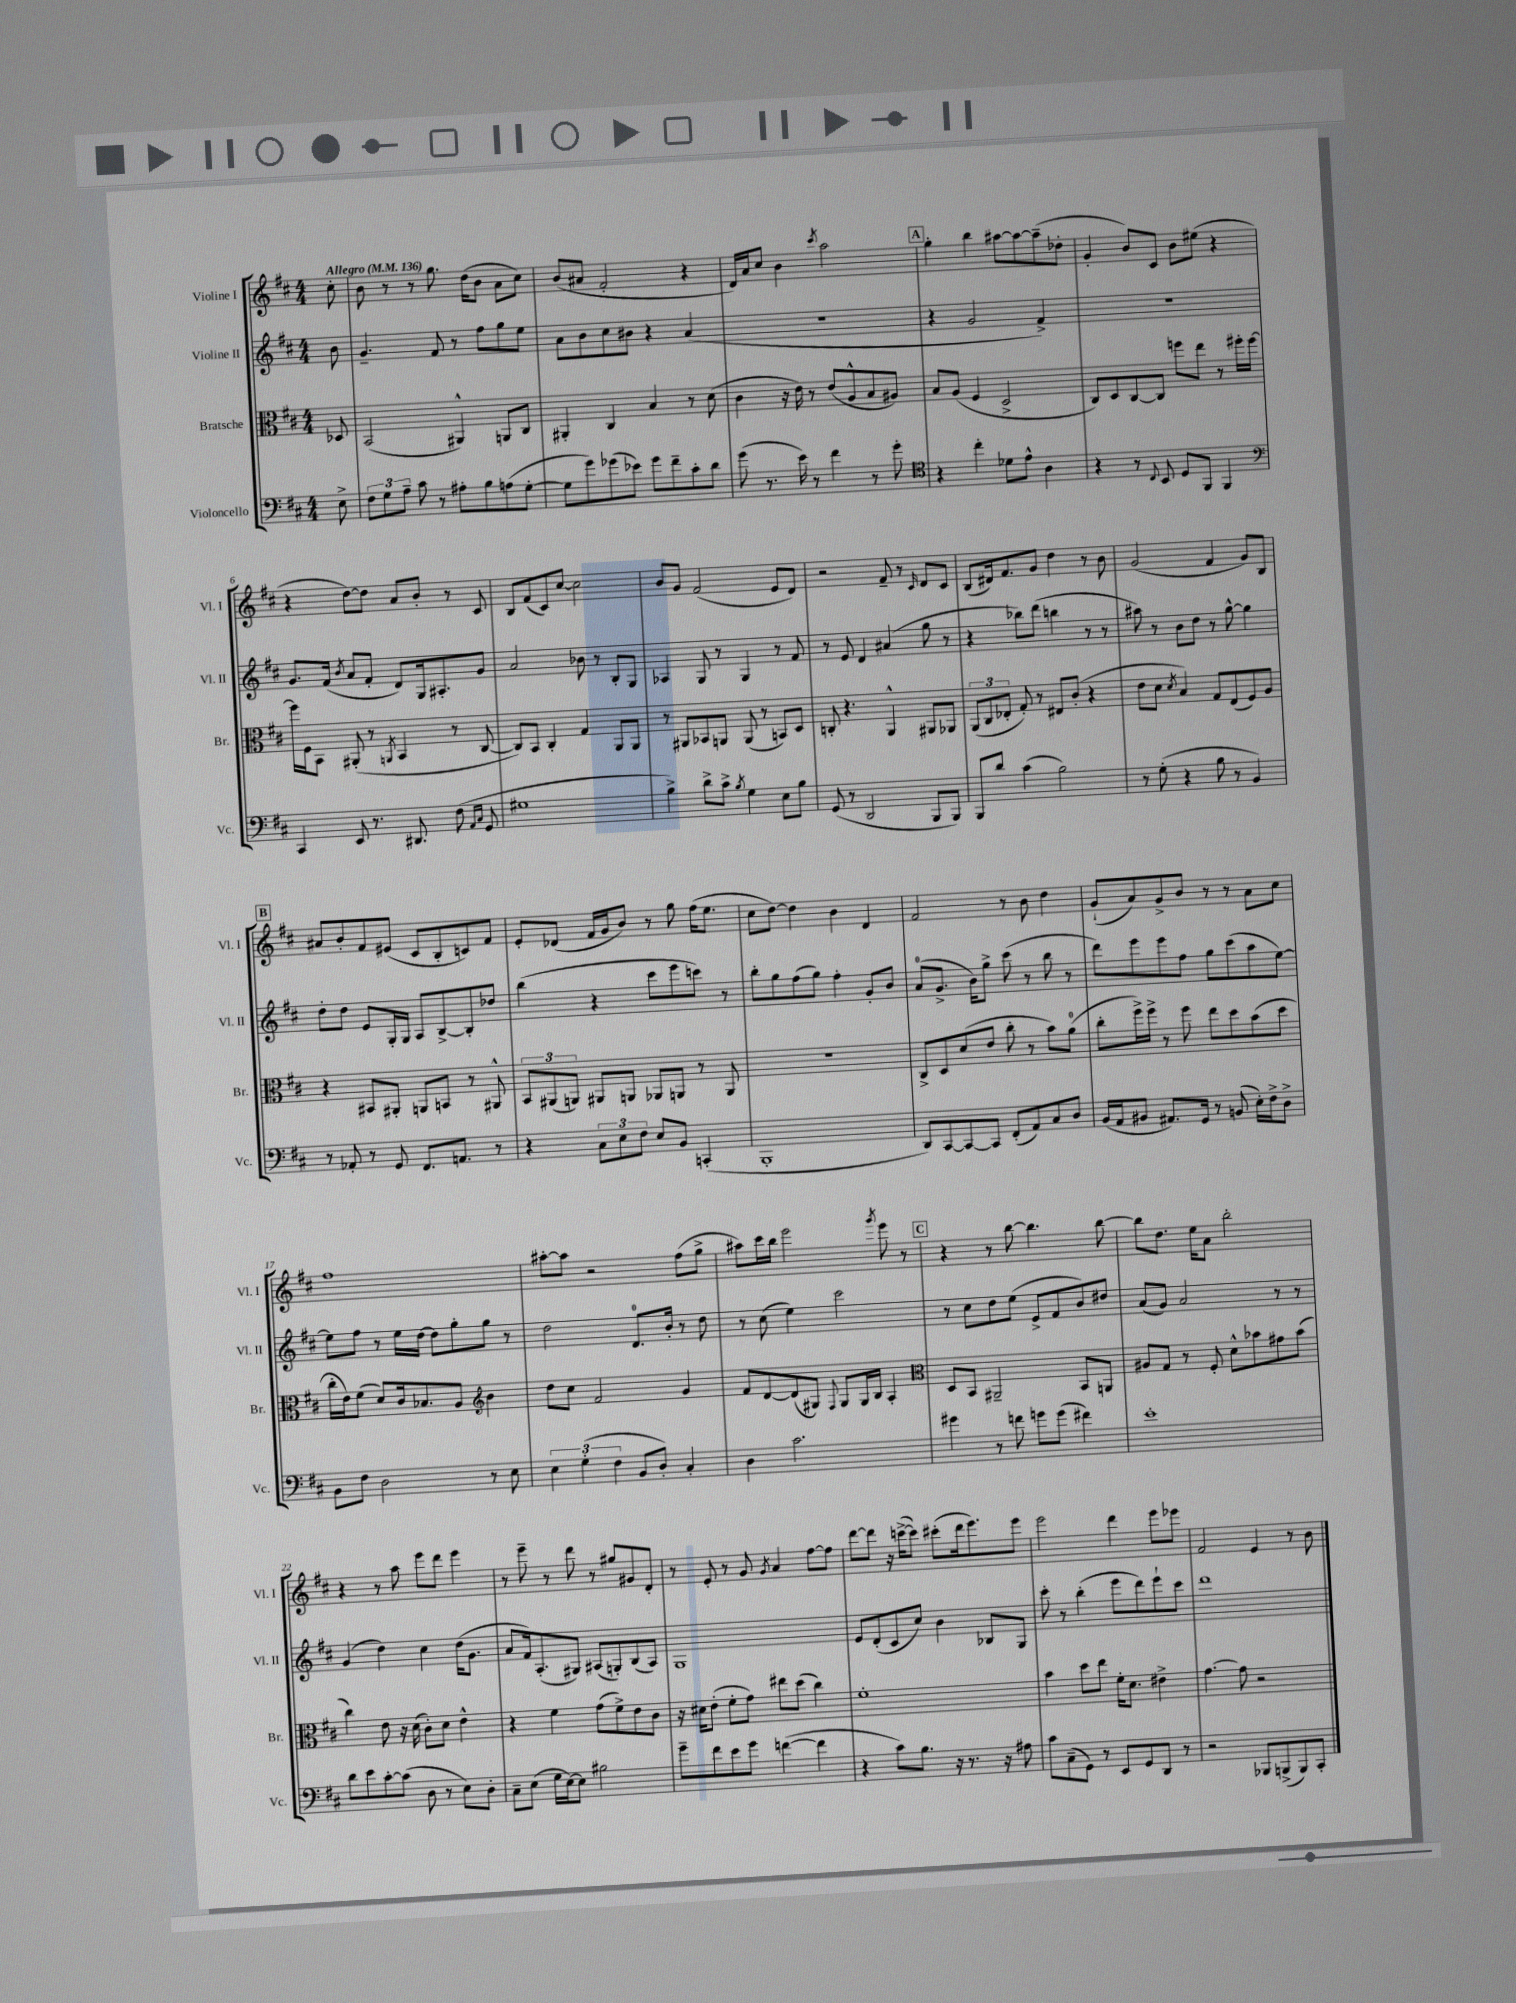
<<
\new StaffGroup <<
\new Staff = "s0" \with { instrumentName = "Violine I" shortInstrumentName = "Vl. I" } {
    \clef treble \key d \major \numericTimeSignature \time 4/4 \partial 8 \tempo "Allegro" 4 = 136
    cis''8-. |
    b'8 r8 r8 g''8. d''16( b'8 a'8 cis''8) |
    b'8( ais'8 fis'2-. r4 |
    d'16) a'16 cis''8 b'4 \acciaccatura { cis'''8 } a''2 |
    \mark \markup { \box "A" } g''4-. b''4 ais''8~ ais''8~ ais''8--( des''8-. |
    g'4-. b'8) cis'8 b'8 eis''8( r4 |
    r4 d''8~) d''8 a'8 b'8-. r8 cis'8 |
    b8 fis'8( cis'8) cis''8~ cis''2 |
    b'8 g'8 fis'2( e'8 d'8) |
    r2 fis'8-- r8 \grace { cis'16 } d'8 cis'8 |
    b8( dis'16) fis'8. g'8 d''4 r8 b'8 |
    g'2( fis'4 g'8) b8 |
    \mark \markup { \box "B" } ais'8 b'8-. fis'8 eis'8( cis'8 b8-. c'8) fis'8 |
    e'8-. des'8( fis'16 g'16 b'8) r8 g''8 fis''16( e''8. |
    cis''8 d''8~) d''4 b'4 d'4 |
    fis'2 r8 b'8 d''4 |
    g'8-!( a'8) g'8-> b'8 r8 r8 a'8 cis''8 |
    fis''1 |
    ais''8~-. ais''8 r2 fis''8( g''8-> |
    ais''8) cis'''16 b''16 e'''2 \acciaccatura { g'''8 } e'''8 r8 |
    \mark \markup { \box "C" } r4 r8 b''8~ b''4. b''8~ |
    b''8 d''8. e''16 a'8 b''2-. |
    r4 r8 a''8 e'''8 d'''8 e'''4 |
    r8 e'''8-- r8 d'''8 r8 gis''8 gis'8 d'8-. |
    r8 e'8-. r8 g'8 \acciaccatura { g'8 } a'4 fis''8~ fis''8 |
    d'''8~ d'''8 r16 c'''16~->( c'''8) cis'''8-.( d'''16 e'''8.) e'''8 |
    e'''2 d'''4 e'''8 ees'''8 |
    fis'2 e'4 r8 b'8 \bar "|." |
}
\new Staff = "s1" \with { instrumentName = "Violine II" shortInstrumentName = "Vl. II" } {
    \clef treble \key d \major \numericTimeSignature \time 4/4 \partial 8
    b'8 |
    g'4.-- fis'8 r8 fis''8 g''8 e''8 |
    a'8 b'8 cis''8 bis'8 r4 a'4( |
    R1 |
    \mark \markup { \box "A" } r4 g'2 fis'4->) |
    r1 |
    g'8. fis'16( \acciaccatura { b'8 } a'8 fis'8-. d'8) g16 ais8.-. g'8 |
    a'2 bes'8 r8 b8-. g8 |
    aes4 g8 r8 g4 r8 fis'8 |
    r8 e'8 d'4 ais'4( g''8 r8 |
    r4 bes''8) d'''8( b''4 r8 r8 |
    ais''8) r8 b'8 d''8 r8 g''8~-^ g''4 |
    \mark \markup { \box "B" } d''8-. d''8 e'8 g16-. g16 a8 b8~-> b8-. des''8 |
    b''4( r4 cis'''8 e'''8 c'''8) r8 |
    b''8-. g''8 fis''8( g''8) fis''4-. g'8-. b'8 |
    a'8-0( g'8.-> b'16) g''8-> cis'''8( r8 b''8 r8 |
    d'''8) e'''8 e'''8 fis''8 g''8 cis'''8( a''8 e''8~) |
    e''8 fis''8 r8 e''16 d''16~ d''8 g''8-. g''8 r8 |
    d''2 d'8.-0 b'16-. r8 d''8 |
    r8 cis''8( e''4) cis'''2 |
    \mark \markup { \box "C" } r8 cis''8 d''8 e''8( e'8-> fis'8 b'8) dis''8 |
    a'8( g'8) a'2 r8 r8 |
    g'4( d''4) cis''4 d''16( g'8. |
    a'8 fis'16) a8.-.( gis8) ais8( g8-.) b8( ais8) |
    g1 |
    e'8 d'8-.( cis'8 cis''8) b'4 bes8 g8 |
    cis'''8-. r8 b''4-.( e'''8 d'''8) e'''8-! cis'''8 |
    d'''1 \bar "|." |
}
\new Staff = "s2" \with { instrumentName = "Bratsche" shortInstrumentName = "Br." } {
    \clef alto \key d \major \numericTimeSignature \time 4/4 \partial 8
    des8 |
    b,2( ais,4-^) a,8 cis8 |
    ais,4-. cis4 b4 r8 d'8( |
    cis'4 r16 e'16) r8 e'8( a8-^ b8 ais8) |
    \mark \markup { \box "A" } b8 a8( fis4 d2-> |
    cis8) d8 cis8~ cis8 f''8 e''8 r8 fis''16-. fis''16~ |
    fis''16 fis16 b,8 ais,8-.( r8 \acciaccatura { a,8 } b,4 r8 cis8~ |
    cis8) b,8 cis4-. g4 a,8 a,8 |
    r8 ais,8 bes,8 a,8 a,8( r8 b,8) d8 |
    c8-. r4. a,4-^ ais,8 aes,8 |
    \tuplet 3/2 { a,8( cis8 ees8-. } g8-.) r8 eis8 cis'8-.( r4 |
    e'8 d'8 \acciaccatura { d'8 } b4) g8 e8( fis8) a8 |
    \mark \markup { \box "B" } r4 bis,8 ais,8-. a,8 b,8 r8 ais,8-^ |
    \tuplet 3/2 { b,8 ais,8( a,8) } ais,8 a,8 aes,8 a,8 r8 a,8 |
    r1 |
    cis8-> d8 d'8( e'8 cis''8-. r8 b'8) a'8-0( |
    cis''8-. fis''16->) fis''16-> r8 fis''8 e''8 d''8 b'8( d''8 |
    cis''16-. e'16) fis'8( d'8) cis'16 bes8. a8 \clef treble b'4 |
    d''8 cis''8 fis'2 g'4 |
    fis'8 d'8~ d'8( gis8) \appoggiatura { fis8 } gis8 gis16 b16 a4-. |
    \mark \markup { \box "C" } \clef alto d8 b,8 ais,2-- b,8 a,8 |
    ais8 g8 r8 fis8-. d'8-^ bes'8 gis'8 bes'8( |
    cis''4) e'8 r16 d'16( cis'8-.) d'8 e'4-^ |
    r4 fis'4 g'8( fis'8->) e'8 cis'8 |
    r16 dis'16 e'8-.( fis'8-. g'8) eis''8 d''8( cis''4) |
    fis'1-. |
    b'4 d''8 e''8 fis'16-. d'8. eis'4-> |
    g'4.~ g'8 r2 \bar "|." |
}
\new Staff = "s3" \with { instrumentName = "Violoncello" shortInstrumentName = "Vc." } {
    \clef bass \key d \major \numericTimeSignature \time 4/4 \partial 8
    e8-> |
    \tuplet 3/2 { fis8 g8 a8-- } cis'8 r8 ais8-. b8 a8( g8~-. |
    g8 g'8) ges'8( ees'8) ges'8 fis'8-- cis'8-. d'8 |
    g'8( r8. e'16) r8 fis'4 r8 g'8-. |
    \mark \markup { \box "A" } \clef tenor r4 cis''4-. des'8 e'8-^ a4 |
    r4 r8 \appoggiatura { cis8 } b,8 d8 fis,8 fis,4 |
    \clef bass cis,4 e,8 r8. dis,8. fis8( \grace { a,16 cis16 } g,8 |
    gis1 |
    b4->) d'8-> cis'8-> \acciaccatura { b8 } g4 e8 b8 |
    g,8( r8 d,2 b,,8 b,,8) |
    b,,8 d'8 cis'4( b2) |
    r8 g8-.( r4 b8 r8 b,4) |
    \mark \markup { \box "B" } r8 aes,8-. r8 g,8 fis,8. a,8. r8 |
    r4 \tuplet 3/2 { cis8 e8 fis8 } e8 b,8 c,4-.( |
    b,,1-. |
    d,8) cis,8~ cis,8~ cis,8 fis,8-.( a,8) cis8 d8 |
    b,16( a,16 bis,8 ais,8.) g,16 r8 b,8( e16-.) fis16-> d8-> |
    b,8 fis8 d2 r8 e8 |
    \tuplet 3/2 { e4 g4-.( fis4 } b,8 d8-.) cis4-. |
    d4 cis'2. |
    \mark \markup { \box "C" } gis'4 r8 f'8 g'8 g'8( fis'4) |
    e'1-. |
    d'8 e'8 cis'8~-. cis'8( d8 r8 e8) d8-. |
    cis8-- e8( g16 e16~) e8 bis2 |
    g'8-- fis'8 e'8 g'8 f'4~( f'4 |
    r4 cis'8) b8. r16 r8. r16 ais8 |
    cis'8 cis8--( g,8) r8 e,8 g,8 d,8 r8 |
    r2 bes,,8 b,,8->( b,,8) cis,8-. \bar "|." |
}
>>
>>
